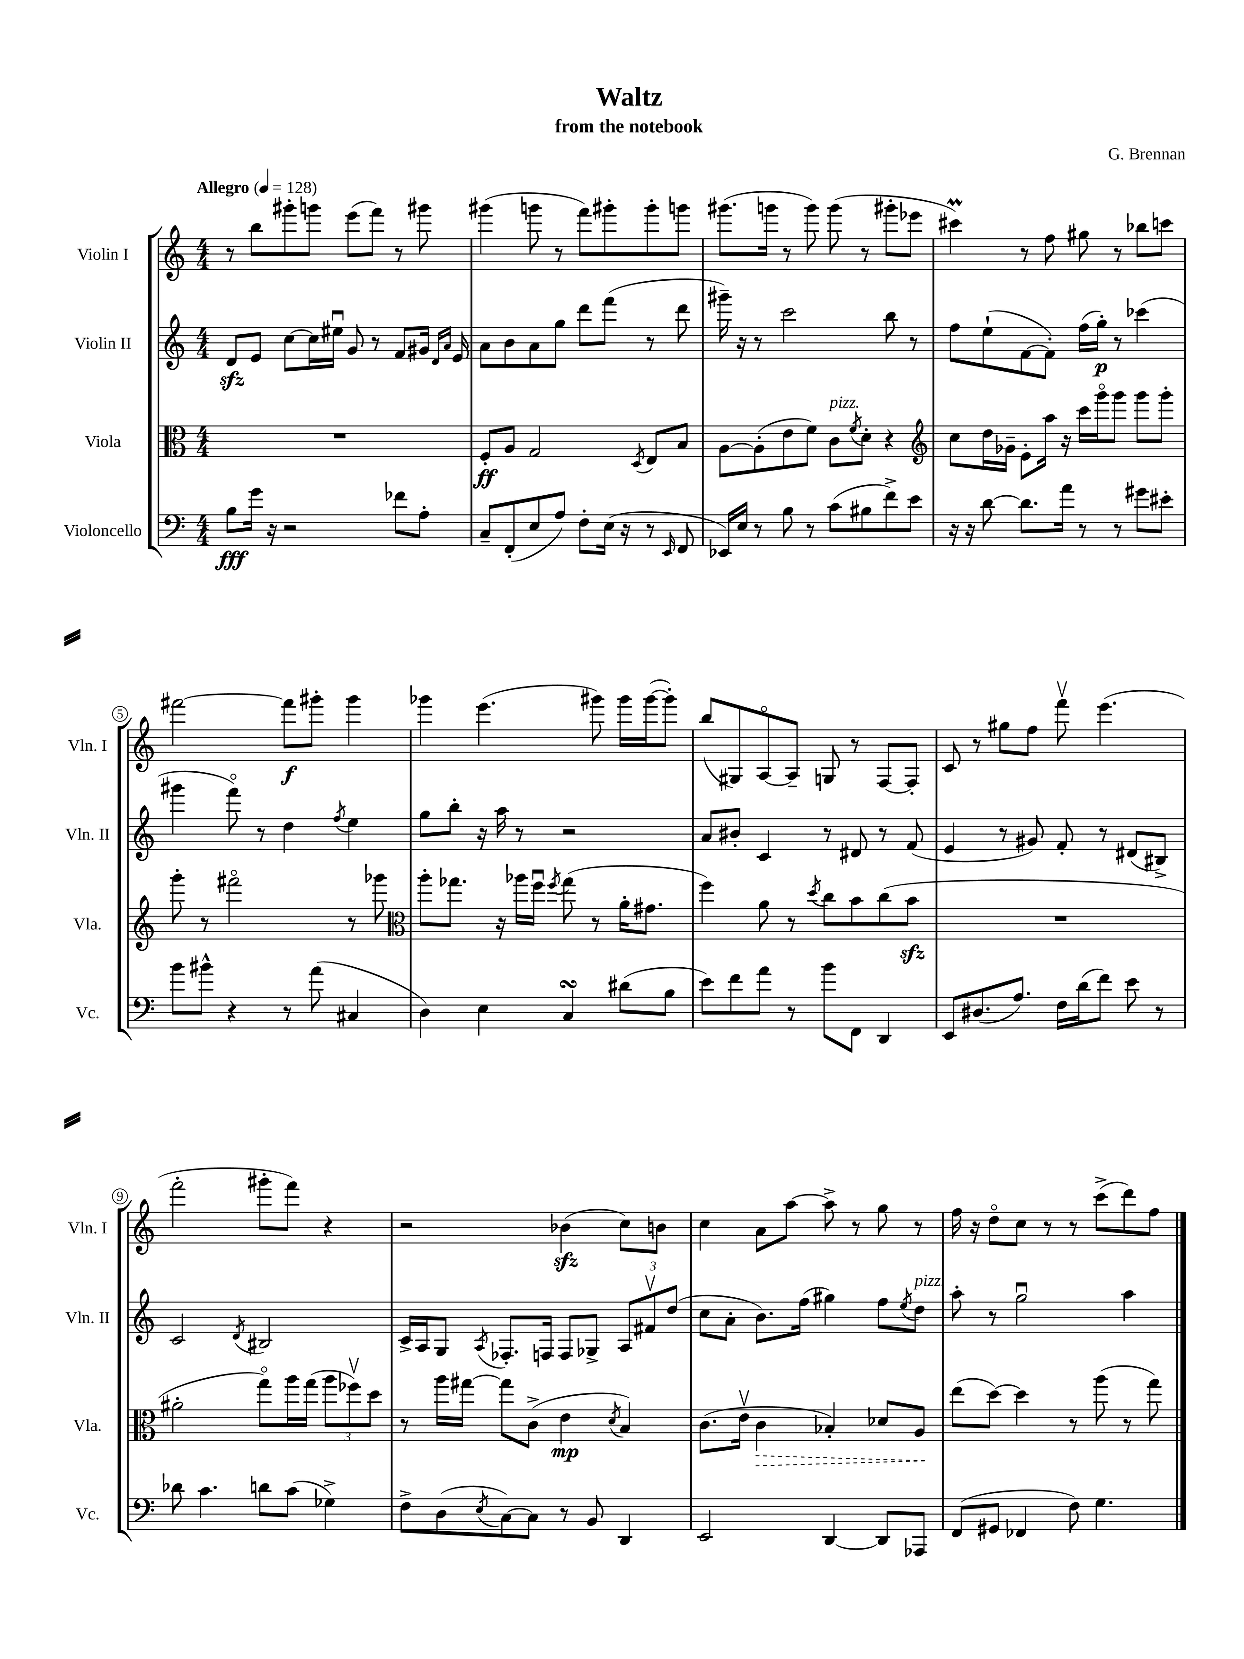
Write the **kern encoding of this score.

**kern	**dynam	**kern	**dynam	**kern	**dynam	**kern	**dynam
*part4	*part4	*part3	*part3	*part2	*part2	*part1	*part1
*staff4	*staff4	*staff3	*staff3	*staff2	*staff2	*staff1	*staff1
*I"Violoncello	*	*I"Viola	*	*I"Violin II	*	*I"Violin I	*
*I'Vc.	*	*I'Vla.	*	*I'Vln. II	*	*I'Vln. I	*
*clefF4	*	*clefC3	*	*clefG2	*	*clefG2	*
*k[]	*	*k[]	*	*k[]	*	*k[]	*
*M4/4	*	*M4/4	*	*M4/4	*	*M4/4	*
*MM128	*	*MM128	*	*MM128	*	*MM128	*
=1	=1	=1	=1	=1	=1	=1	=1
!	!	!	!	!	!	!LO:TX:a:B:t=Allegro	!
8B\L	fff	1r	.	8dzz/L	.	8r	.
16g\Jk	.	.	.	8e/J	.	8bb\L	.
16r	.	.	.	.	.	.	.
2r	.	.	.	[8cc\L	.	8ggg#X'\	.
.	.	.	.	16cc\L]	.	8gggn\J	.
.	.	.	.	16ee#Xu\JJ	.	.	.
.	.	.	.	8g/	.	(8eee\L	.
.	.	.	.	8r	.	8fff\J)	.
8f-X\L	.	.	.	8f/L	.	8r	.
8A'\J	.	.	.	16g#X/Jk	.	8ggg#X\	.
.	.	.	.	16qqd/LL	.	.	.
.	.	.	.	16qqa/JJ	.	.	.
.	.	.	.	16e/	.	.	.
=2	=2	=2	=2	=2	=2	=2	=2
8C~/L	.	8F'/L	ff	8a\L	.	(4ggg#X\	.
(8FF'/	.	8A/J	.	8b\	.	.	.
8E/	.	2G/	.	8a\	.	8gggn\	.
8A/J)	.	.	.	8gg\J	.	8r	.
8F'\L	.	.	.	8ddd\L	.	8fff\L)	.
(16E\Jk	.	.	.	(8fff\J	.	8ggg#X'\	.
16r	.	.	.	.	.	.	.
.	.	8qD/	.	.	.	.	.
8r	.	8E/L	.	8r	.	8ggg#'\	.
16qqEE/	.	.	.	.	.	.	.
8FF/	.	8B/J	.	8ddd\	.	8gggn\J	.
=3	=3	=3	=3	=3	=3	=3	=3
16EE-X/LL)	.	[8A\L	.	16ggg#X~\)	.	(8.ggg#X\L	.
16E/JJ	.	.	.	16r	.	.	.
8r	.	(8A'\]	.	8r	.	.	.
.	.	.	.	.	.	16gggn\Jk	.
8B\	.	8e\	.	2ccc\	.	8r	.
8r	.	8f\J)	.	.	.	8ggg\)	.
!	!	!LO:TX:a:i:t=pizz.	!	!	!	!	!
(8c\L	.	8c\L	.	.	.	(8ggg\	.
.	.	8qf/	.	.	.	.	.
8B#X\	.	8d'\J	.	.	.	8r	.
8f^\)	.	4r	.	8bb\	.	8ggg#X'\L	.
8e\J	.	.	.	8r	.	8eee-X\J	.
=4	=4	=4	=4	=4	=4	=4	=4
*	*	*clefG2	*	*	*	*	*
16r	.	8cc\L	.	8ff\L	.	4ccc#Xm\)	.
16r	.	.	.	.	.	.	.
[8d\	.	16dd\L	.	(8ee`\	.	.	.
.	.	16g-X~\JJ	.	.	.	.	.
8.d\L]	.	8e'\L	.	[8f\	.	8r	.
.	.	16aa\Jk	.	8f'\J])	.	8ff\	.
16a\Jk	.	16r	.	.	.	.	.
8r	.	16ccc\LL	.	(16ff\LL	.	8gg#X\	.
.	.	16ggg\J	.	16gg'\JJ)	p	.	.
8r	.	8ggg\J	.	8r	.	8r	.
8g#X\L	.	8ggg\L	.	(4ccc-X\	.	8bb-X\L	.
8e#X'\J	.	8ggg'\J	.	.	.	8cccn\J	.
!!LO:LB:g=z
=5	=5	=5	=5	=5	=5	=5	=5
8b\L	.	8ggg'\	.	4ggg#X\	.	[2fff#X\	.
8b#X^^\J	.	8r	.	.	.	.	.
4r	.	2fff#X\	.	8fff\)	.	.	.
.	.	.	.	8r	.	.	.
8r	.	.	.	4dd\	.	8fff#\L]	f
(8a\	.	.	.	.	.	8ggg#X'\J	.
.	.	.	.	8qff/	.	.	.
4C#X/	.	8r	.	4ee\	.	4ggg#\	.
.	.	8ggg-X\	.	.	.	.	.
=6	=6	=6	=6	=6	=6	=6	=6
*	*	*clefC3	*	*	*	*	*
4D\)	.	8aa'\L	.	8gg\L	.	4ggg-X\	.
.	.	8.gg-X\J	.	8bb'\J	.	.	.
4E\	.	.	.	16r	.	(4.eee\	.
.	.	16r	.	16aa\	.	.	.
.	.	16aa-X\LL	.	8r	.	.	.
.	.	16ffu\JJ	.	.	.	.	.
.	.	8qff/	.	.	.	.	.
4CsSSs/	.	(8gg-\	.	2r	.	.	.
.	.	8r	.	.	.	8ggg#X\)	.
(8d#X\L	.	16a'\KL	.	.	.	16ggg#\LL	.
.	.	8.g#X\J	.	.	.	([16ggg#\J	.
8B\J	.	.	.	.	.	8ggg#'\J])	.
=7	=7	=7	=7	=7	=7	=7	=7
8e\L)	.	4ff\)	.	8a/L	.	(8bb/L	.
8f\	.	.	.	8b#X'/J	.	8G#X/)	.
8a\J	.	8a\	.	4c/	.	[8A/	.
8r	.	8r	.	.	.	8A~/J]	.
.	.	8qdd/	.	.	.	.	.
8b\L	.	8cc\L	.	8r	.	8Gn/	.
8FF\J	.	8b\	.	8d#X/	.	8r	.
4DD/	.	(8cc\	.	8r	.	[8F/L	.
.	.	8bzz\J	.	(8f/	.	8F'/J]	.
=8	=8	=8	=8	=8	=8	=8	=8
8EE/L	.	1r	.	4e/	.	8c/	.
(8.D#X/	.	.	.	.	.	8r	.
.	.	.	.	8r	.	8gg#X\L	.
8.A/J)	.	.	.	.	.	.	.
.	.	.	.	8g#X/)	.	8ff\J	.
16F\LL	.	.	.	8f'/	.	8fffv\	.
(16d\J	.	.	.	.	.	.	.
8f\J)	.	.	.	8r	.	(4.eee\	.
8e\	.	.	.	(8d#X/L	.	.	.
8r	.	.	.	8B#X^/J)	.	.	.
!!LO:LB:g=z
=9	=9	=9	=9	=9	=9	=9	=9
8d-X\	.	2a#X'\	.	2c/	.	2fff'\	.
4.c\	.	.	.	.	.	.	.
.	.	.	.	8qd/	.	.	.
8dn\L	.	8gg\L)	.	2B#X/	.	8ggg#X'\L	.
(8c\J	.	16aa\L	.	.	.	8fff\J)	.
.	.	(16gg\JJ	.	.	.	.	.
4G-X^\)	.	12aa\L	.	.	.	4r	.
.	.	12ff-Xv\)	.	.	.	.	.
.	.	12dd\J	.	.	.	.	.
=10	=10	=10	=10	=10	=10	=10	=10
8F^\L	.	8r	.	16c^/LL	.	2r	.
.	.	.	.	16A/J	.	.	.
(8D\	.	16aa\LL	.	8G/J	.	.	.
.	.	[16gg#X\JJ	.	.	.	.	.
8qE/	.	.	.	8qA/	.	.	.
[8C\)	.	8gg#\L]	.	8.F-X'/L	.	.	.
8C\J]	.	(8c^\J	.	.	.	.	.
.	.	.	.	16Fn/Jk	.	.	.
8r	.	4e\	mp	8F/L	.	(4b-Xzz\	.
8BB/	.	.	.	8G-X^/J	.	.	.
.	.	8qd/	.	.	.	.	.
4DD/	.	4B/)	.	12A/L	.	8cc\L)	.
.	.	.	.	12f#Xv/	.	.	.
.	.	.	.	.	.	8bn\J	.
.	.	.	.	(12dd/J	.	.	.
=11	=11	=11	=11	=11	=11	=11	=11
2EE/	.	(8.c\L	.	8cc\L	.	4cc\	.
.	.	.	.	8a'\J	.	.	.
.	.	16ev\Jk	.	.	.	.	.
!	!	!	!LO:HP:b	!	!	!	!
.	.	4c\	>	8.b\L)	.	8a\L	.
.	.	.	.	.	.	[8aa\J	.
.	.	.	.	(16ff\Jk	.	.	.
[4DD/	.	4B-X'/)	.	4gg#X\)	.	8aa^\]	.
.	.	.	.	.	.	8r	.
8DD/L]	.	8d-X/L	.	8ff\L	.	8gg\	.
.	.	.	.	8qee/	.	.	.
!	!	!	!	!LO:TX:a:i:t=pizz.	!	!	!
8AAA-X/J	.	8A/J	.	8dd\J	.	8r	.
.	.	.	]	.	.	.	.
=12	=12	=12	=12	=12	=12	=12	=12
(8FF/L	.	(8ee\L	.	8aa'\	.	16ff\	.
.	.	.	.	.	.	16r	.
8GG#X/J	.	[8dd\J)	.	8r	.	8dd\L	.
4FF-X/	.	4dd\]	.	2ggu\	.	8cc\J	.
.	.	.	.	.	.	8r	.
8F\)	.	8r	.	.	.	8r	.
4.G\	.	(8aa\	.	.	.	(8ccc^\L	.
.	.	8r	.	4aa\	.	8ddd\)	.
.	.	8gg\)	.	.	.	8ff\J	.
==	==	==	==	==	==	==	==
*-	*-	*-	*-	*-	*-	*-	*-
